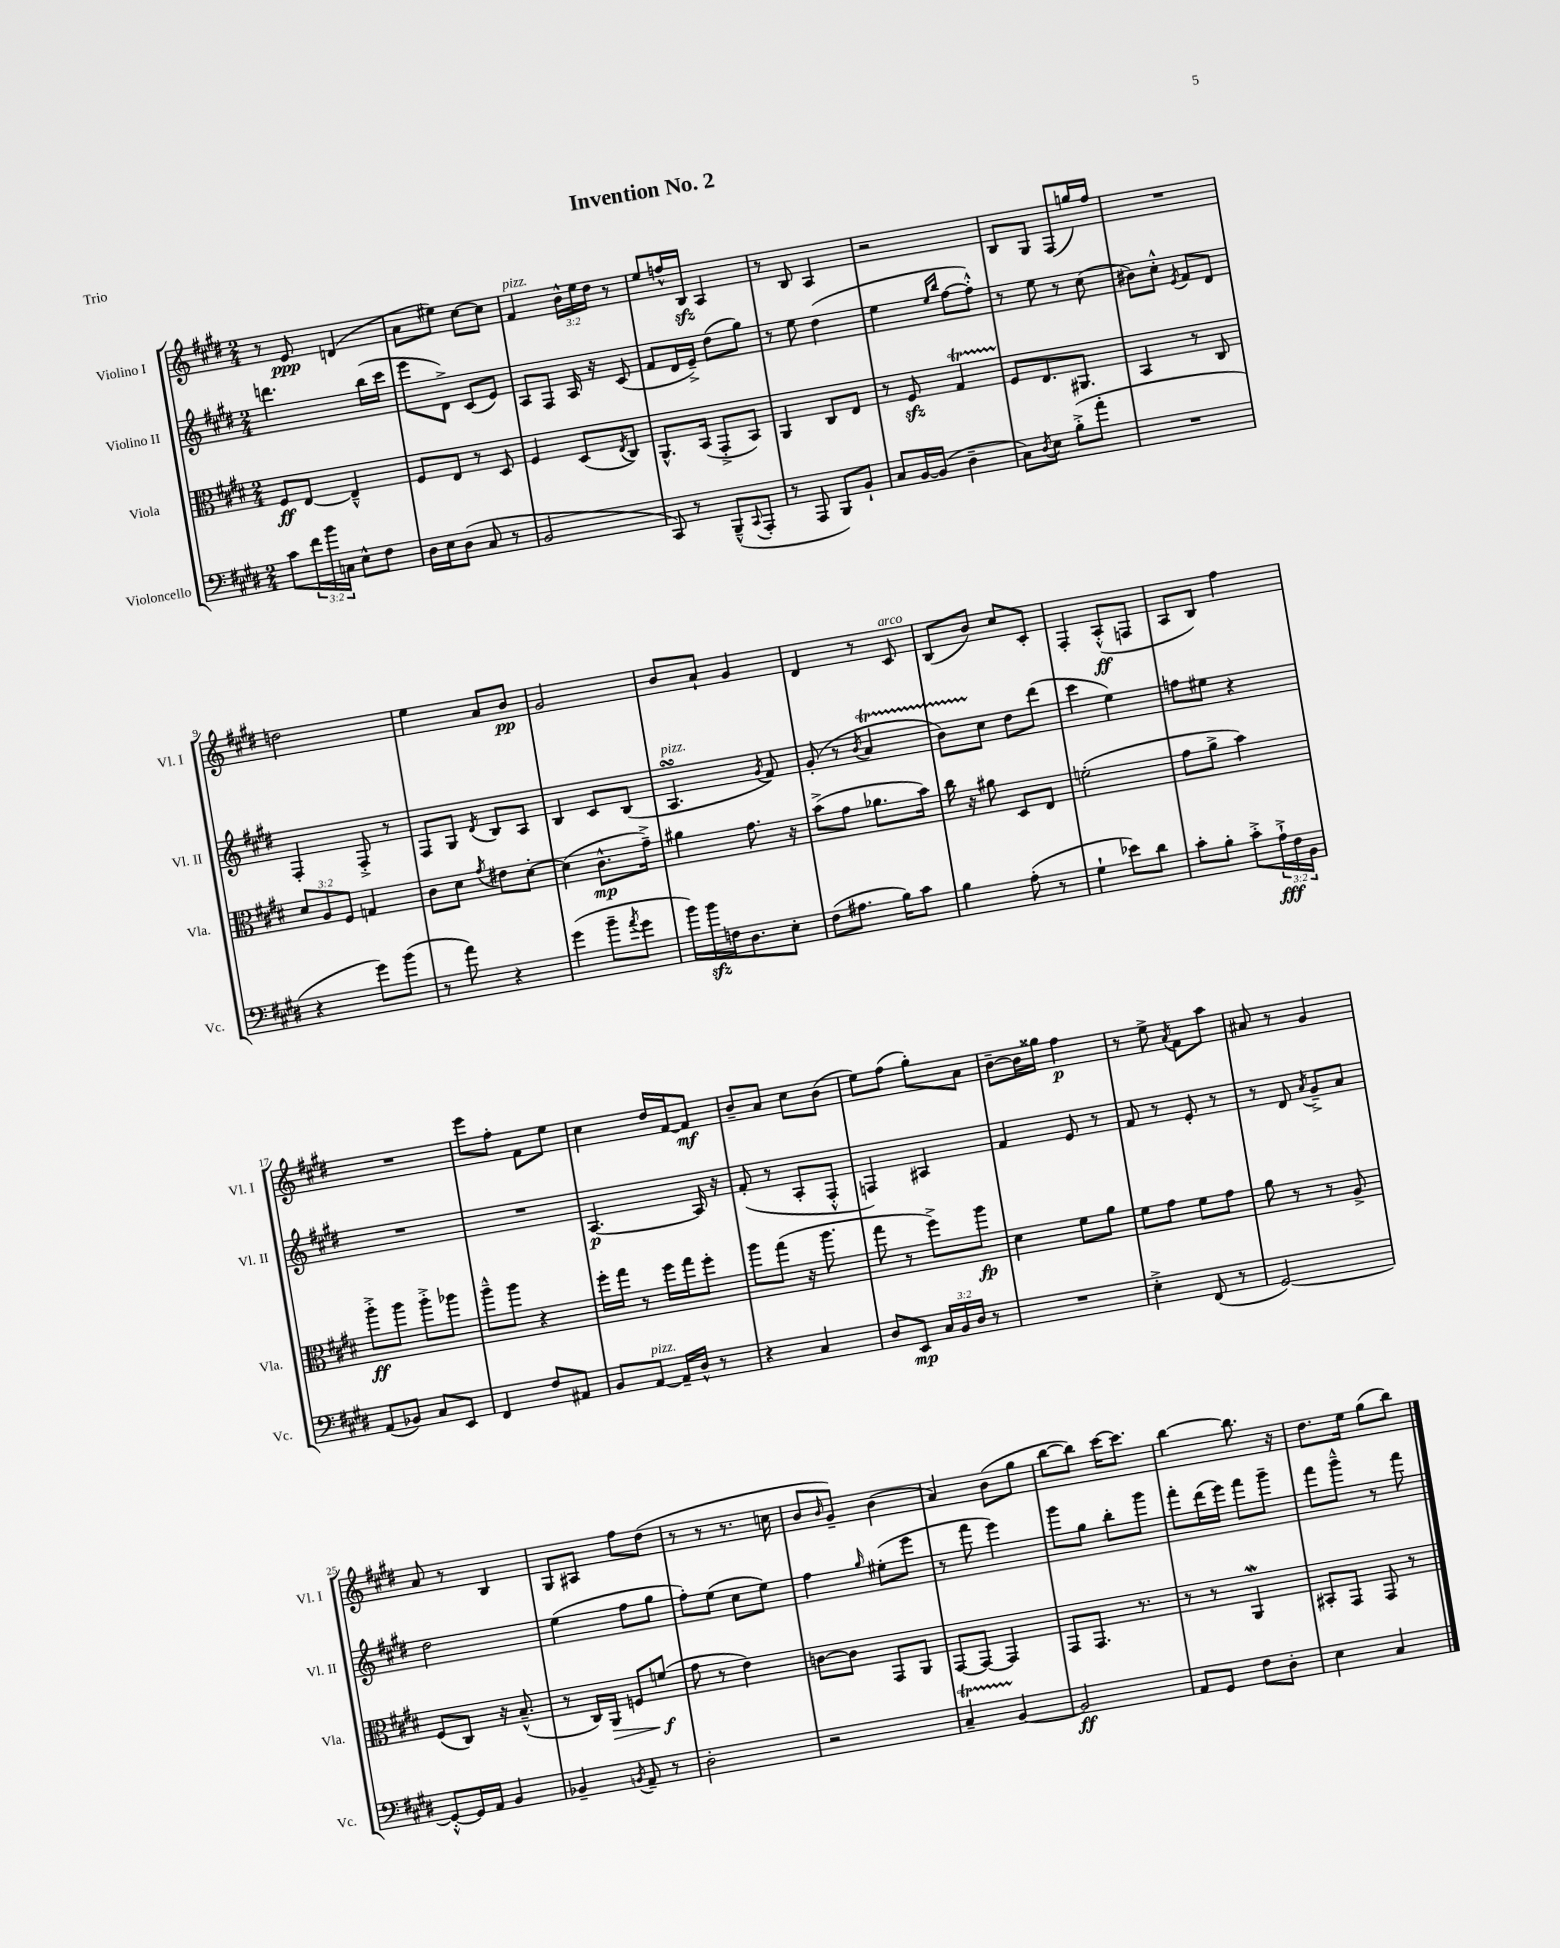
\header { title = "Invention No. 2" piece = "Trio" }
<<
\new StaffGroup <<
\new Staff = "s0" \with { instrumentName = "Violino I" shortInstrumentName = "Vl. I" } {
    \clef treble \key e \major \numericTimeSignature \time 2/4 \override Staff.TupletNumber.text = #tuplet-number::calc-fraction-text
    r8 e'8\ppp d'4( |
    a'8 eis''8) cis''8~ cis''8 |
    fis'4^\markup { \italic "pizz." } \tuplet 3/2 { b'16-^ e''16 dis''16 } r8 |
    e''8 f''16-^ b16\sfz a4 |
    r8 b8 a4 |
    r2 |
    b8 gis8 fis8( g''16) fis''16 |
    R2 |
    d''2 |
    e''4 a'8 b'8\pp |
    gis'2 |
    b'8 a'8-! gis'4 |
    dis'4 r8 cis'8^\markup { \italic "arco" } |
    b8( b'8) cis''8 cis'8-. |
    fis4-. a8-.-^\ff( f8 |
    a8 b8) fis''4 |
    R2 |
    e'''8 fis''8-. fis'8 e''8 |
    cis''4 dis''16 fis'16~ fis'8\mf |
    b'8-- a'8 cis''8 b'8( |
    e''8) fis''8( gis''8-.) a'8 |
    b'8~-- b'16 gisis''16 fis''4\p |
    r8 e''8-> \acciaccatura { a'8 } fis'8 a''8 |
    ais'8 r8 gis'4 |
    a'8 r8 b4 |
    gis8 ais8 fis''8 dis''8( |
    r8 r8 r8. c''16 |
    b'8 \grace { b'16 } gis'8--) b'4( |
    a'4) b'8( gis''8 |
    b''8~ b''8) cis'''16~ cis'''8. |
    b''4~ b''8. r16 |
    dis''8. e''16 gis''8( b''8) \bar "|." |
}
\new Staff = "s1" \with { instrumentName = "Violino II" shortInstrumentName = "Vl. II" } {
    \clef treble \key e \major \numericTimeSignature \time 2/4
    d'''4. b''16( cis'''16 |
    e'''8 dis'8->) cis'8( e'8) |
    a8 fis8 a16 r16 cis'8( |
    fis'8 dis'16 e'16--->) dis''8( gis''8) |
    r8 e''8 dis''4( |
    e''4 \grace { e''16 b''16 } fis''8~ fis''8-.-^) |
    r8 e''8 r8 cis''8( |
    bis'8) cis''8-.-^ \acciaccatura { e'8 } fis'8 dis'8 |
    fis4-. fis8-.-> r8 |
    fis8 gis8 \acciaccatura { dis'8 } b8 a8 |
    b4 cis'8 b8( |
    a4.\turn^\markup { \italic "pizz." } \acciaccatura { gis'8 } fis'8) |
    gis'8-.( r8 \acciaccatura { b'8 } a'4\startTrillSpan |
    b'8) cis''8\stopTrillSpan dis''8 dis'''8( |
    cis'''4 e''4) |
    f''8 eis''8 r4 |
    R2 |
    R2 |
    a4.~\p a16 r16 |
    fis'8-.( r8 a8-. fis8-.-^ |
    f4) ais4 |
    fis'4 e'8 r8 |
    fis'8 r8 e'8-. r8 |
    r8 dis'8 \acciaccatura { a'8 } gis'8---> a'8 |
    dis''2 |
    e''4( fis''8 gis''8 |
    fis''8-.) e''8( cis''8 e''8) |
    fis''4 \grace { gis''16 } eis''8-.( e'''8 |
    r8 fis'''8 e'''4) |
    gis'''8 gis''8 b''8-. gis'''8 |
    fis'''8-. dis'''16( e'''16) fis'''8 gis'''8-- |
    fis'''8 gis'''8---^ r8 fis'''8 \bar "|." |
}
\new Staff = "s2" \with { instrumentName = "Viola" shortInstrumentName = "Vla." } {
    \clef alto \key e \major \numericTimeSignature \time 2/4 \override Staff.TupletNumber.text = #tuplet-number::calc-fraction-text
    fis8\ff e8~ e4---^ |
    fis8 e8 r8 dis8 |
    fis4 dis8( \acciaccatura { e8 } cis8) |
    a,8.-^ b,16( gis,8-.-> b,8) |
    a,4 cis8 e8 |
    r8 fis8\sfz gis4\startTrillSpan |
    fis8\stopTrillSpan e8. ais,8. |
    b,4 r8 cis8 |
    \tuplet 3/2 { dis'8 a8 fis8 } g4 |
    cis'8 dis'8 \acciaccatura { gis'8 } eis'8 dis'8~-. |
    dis'4( cis'8.-^\mp gis'16--->) |
    ais'4 gis'8. r16 |
    b'8->( gis'8 aes'8. b'16) |
    cis''16 r16 ais'8 dis8 e8 |
    f'2-.( |
    gis'8 a'8-> b'4) |
    a''8-.->\ff a''8 a''8-.-> aes''8 |
    a''8---^ a''8 r4 |
    fis''16-. gis''16 r8 fis''16 gis''16 fis''8-. |
    a''8 gis''8( r16 a''8. |
    gis''8 r8 fis''8->) a''8\fp |
    dis'4 fis'8 a'8 |
    fis'8 gis'8 fis'8 gis'8 |
    a'8 r8 r8 a8-> |
    fis8( cis8) r16 b8.---^( |
    r8 cis16) a,16\> f8 f'8\f\!( |
    gis'8 r8 e'4) |
    c'8~ c'8 gis,8 a,8 |
    gis,8~ gis,8~ gis,4 |
    gis,8 gis,8. r8. |
    r8 r8 a,4\mordent |
    bis,8-. gis,8 gis,8 r8 \bar "|." |
}
\new Staff = "s3" \with { instrumentName = "Violoncello" shortInstrumentName = "Vc." } {
    \clef bass \key e \major \numericTimeSignature \time 2/4 \override Staff.TupletNumber.text = #tuplet-number::calc-fraction-text
    cis'8 \tuplet 3/2 { fis'16 b'16 c16 } e8-^ fis8 |
    dis16 e16 dis8( cis8 r8 |
    b,2 |
    cis,8) r8 b,,8---^( \appoggiatura { cis,8 } a,,8-. |
    r8 a,,8 b,,8) b,8-! |
    cis8 b,16~ b,16( dis4-- |
    cis8) \acciaccatura { dis8 } e8 b8-.->( a'8-. |
    R2 |
    r4 gis'8) b'8( |
    r8 a'8) r4 |
    gis'4( b'8-- \acciaccatura { a'8 } gis'8 |
    b'16) b'16\sfz f16 dis8. e8-. |
    fis8( ais8. b16) cis'8 |
    b4 a8-.( r8 |
    gis4-! ees'8) dis'8 |
    cis'8-. b8-. cis'8-.-> \tuplet 3/2 { a16-!->\fff fis16 b,16 } |
    a,8( bes,8) cis8 e,8 |
    fis,4 fis8 ais,8 |
    b,8 a,8~^\markup { \italic "pizz." } a,16-- dis16-^ r8 |
    r4 cis4 |
    dis8 e,8\mp \tuplet 3/2 { cis16 b,16 dis16 } r8 |
    R2 |
    e4-.-> fis,8( r8 |
    gis,2~) |
    gis,8~-.-^ gis,16 a,16 b,4 |
    bes,4-- \acciaccatura { b,8 } a,8-- r8 |
    dis2-. |
    r2 |
    cis4--\startTrillSpan b,4~\stopTrillSpan |
    b,2\ff |
    a,8 gis,8 fis8 dis8-. |
    e4 cis4 \bar "|." |
}
>>
>>
